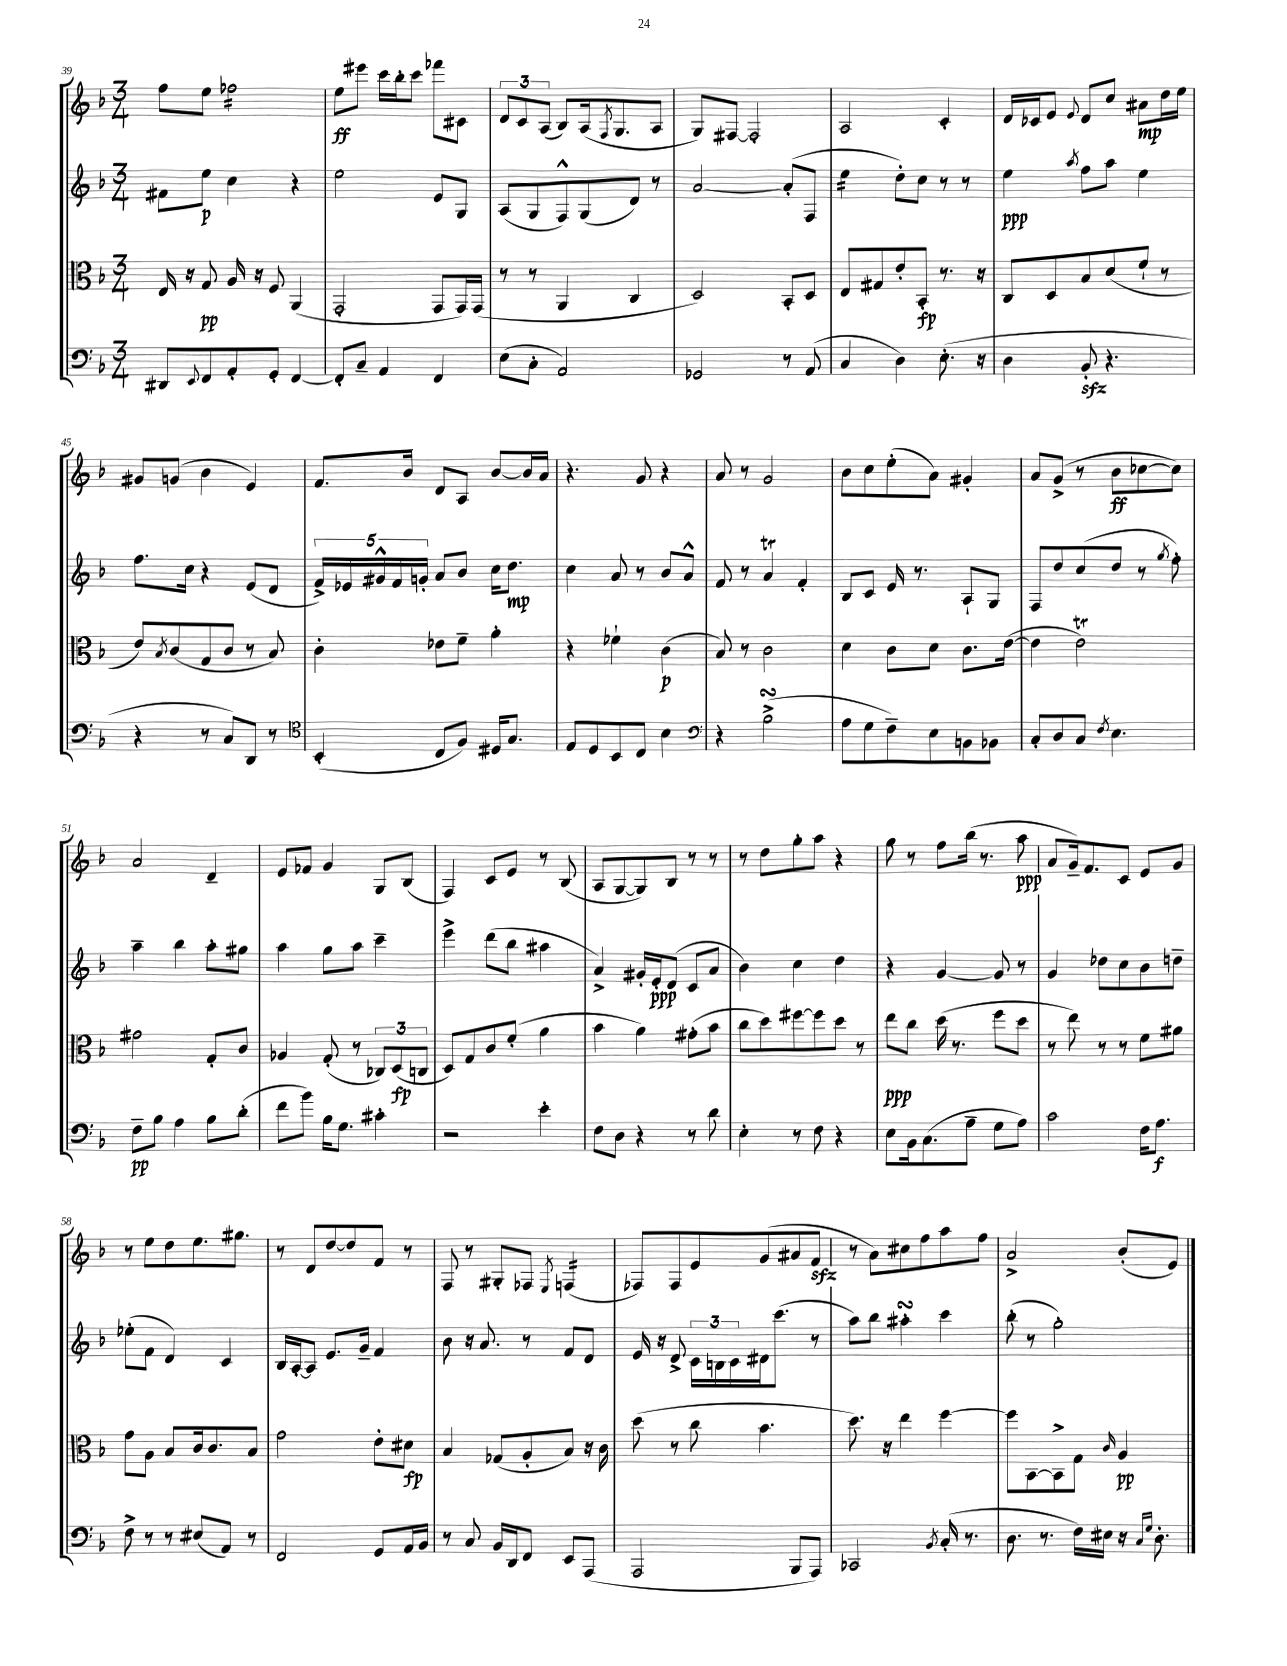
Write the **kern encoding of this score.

**kern	**kern	**kern	**kern
*staff4	*staff3	*staff2	*staff1
*clefF4	*clefC3	*clefG2	*clefG2
*k[b-]	*k[b-]	*k[b-]	*k[b-]
*M3/4	*M3/4	*M3/4	*M3/4
8DD#/L	16E/	8f#\L	8ff\L
.	16r	.	.
8qqEE/	.	.	.
8FF/	8G/	8ee\J	8ee\J
8AA'/	16A/	4cc\	2ff-\
.	16r	.	.
8GG'/J	8F/	.	.
[4FF/	(4AA/	4r	.
=	=	=	=
8FF'/]L	2GG'/	2ee\	8ee\L
8C~/J	.	.	8eee#\J
4AA/	.	.	16ccc\LL
.	.	.	16bb-'\J
.	.	.	8ccc\J
4FF/	8GG/L	8e/L	8fff-\L
.	16GG/L)	8G/J	8c#\J
.	(16GG/JJ	.	.
=	=	=	=
(8E\L	8r	(8A/L	12d/L
.	.	.	12c/
8C'\J	8r	8G/	.
.	.	.	(12A/J
2AA/)	4AA/	8F^^/)	8B-/L)
.	.	(8G/	(16A/k
.	.	.	8qF/
.	.	.	8.G/
.	4C/	8d/J)	.
.	.	8r	8A/J
=	=	=	=
2GG-/	2D/)	[2a/	8G/L)
.	.	.	[8F#/J
.	.	.	2F#'/]
8r	8BB-'/L	(8a'/]L	.
(8AA/	8D/J	8F/J	.
=	=	=	=
4C/	8E/L	4ee\	2A/
.	8G#/	.	.
4D\)	8e'/	8dd'\L)	.
.	8BB-'/J	8cc\J	.
(8.E'\	8.r	8r	4c'/
.	.	8r	.
16r	16r	.	.
=	=	=	=
4D\	8C/L	4ee\	16d/LL
.	.	.	16c-/J
.	8D/	.	8e/J
.	.	8qaa/	8qqe/
8BB-'/	8B-/	8ff\L	8d/L
4.r	(8d/	8aa\J	8cc/J
.	8f`/J	4ee\	8a#\L
.	8r	.	16dd\L
.	.	.	16ee\JJ
=	=	=	=
4r	8e/L)	8.ff\L	8g#/L
.	8qB-/	.	.
.	(8c/	.	(8g/J
.	.	16cc\Jk	.
8r	8G/	4r	4b-\
8C/L)	8c/J	.	.
8DD/J	8r	(8e/L	4e/)
8r	8B-/)	8d/J	.
=	=	=	=
*clefC4	*	*	*
(4BB-'/	4c'\	20f^/LL)	8.f/L
.	.	20e-/	.
.	.	20g#^^/	.
.	.	20f/	.
.	.	.	16b-/Jk
.	.	20g'/JJ	.
8C/L	8e-\L	8a/L	8d/L
8F/J)	8f~\J	8b-/J	8A/J
16D#/LK	4a'\	16cc\LK	[8b-/L
8.G/J	.	8.dd\J	.
.	.	.	16b-/]L
.	.	.	16a/JJ
=	=	=	=
8E/L	4r	4cc\	4.r
8D/	.	.	.
8BB-/	4f-`\	8a/	.
8C/J	.	8r	8g/
4B-\	(4c\	8b-/L	4r
.	.	8a^^/J	.
=	=	=	=
*clefF4	*	*	*
4r	8B-/)	8f/	8a/
.	8r	8r	8r
(2B-^\	2c\	4a/	2g/
.	.	4f'/	.
=	=	=	=
8A\L	4d\	8B-/L	8b-\L
8G\	.	8c/J	8cc\
8F~\)	8c\L	16e/	(8ee'\
.	.	8.r	.
8E\	8d\J	.	8a\J)
8BB\	8.c\L	8A`/L	4g#'/
8BB-\J	.	8G/J	.
.	([16e\Jk	.	.
=	=	=	=
8C'/L	4e\]	8F/L	8a/L
8D/	.	8dd/	(8g^/J
8C/J	2e\)	(8cc/	8r
8qF/	.	.	.
4.E\	.	8dd/J	8b-\L
.	.	8r	[8cc-\
.	.	8qgg/	.
.	.	8ff'\)	8cc-\]J)
=	=	=	=
8F~\L	2g#\	4aa~\	2a/
8B-\J	.	.	.
4A\	.	4bb-\	.
8B-\L	8G'/L	8aa'\L	4d~/
(8d'\J	8c/J	8gg#\J	.
=	=	=	=
8f\L	4A-/	4aa\	8e/L
8b-\J)	.	.	8f-/J
16B-\LK	(8G'/	8gg\L	4g/
8.G\J	.	.	.
.	8r	8aa\J	.
4c#'\	12C-/L)	4ccc~\	8G/L
.	(12D/	.	.
.	.	.	(8B-/J
.	12C/J	.	.
=	=	=	=
2r	8D/L)	4eee^\	4F/)
.	8G/	.	.
.	8c/	(8ddd\L	8c/L
.	(8f'/J	8bb-\J	8e/J
4e'\	4a\	4aa#\	8r
.	.	.	(8B-/
=	=	=	=
8F\L	4b-\	4a^/)	8A/L
8D\J	.	.	[8G/
4r	4a\)	16g#'/LL	8G/])
.	.	16e'/J	.
.	.	(8d/J	8B-/J
8r	(8g#'\L	8c/L	8r
8d\	8b-\J	8a/J	8r
=	=	=	=
4E'\	8cc\L	4b-\)	8r
.	8dd\)	.	8dd\L
8r	[8ff#\	4cc\	8gg'\
8F\	8ff#\]	.	8aa\J
4r	8dd\J	4dd\	4r
.	8r	.	.
=	=	=	=
8E\L	8ee\L	4r	8gg\
16BB-\k	8cc\J	.	8r
(8.C\	.	.	.
.	(16dd\	[4g/	8ff\L
.	8.r	.	.
8A~\J	.	.	(16bb-\Jk
.	.	.	8.r
8G\L	8ff\L	8g/]	.
8A\J)	8dd\J	8r	8aa\
=	=	=	=
2c\	8r	4g/	8a/L
.	8ee\)	.	16g~/k)
.	.	.	8.f/
.	8r	8dd-\L	.
.	8r	8cc\	8c/J
16F\LK	8f\L	8b-\	8e/L
8.A\J	.	.	.
.	8a#\J	8dd~\J	8g/J
=	=	=	=
8F^\	8g\L	(8ee-'\L	8r
8r	8A\J	8f\J	8ee\L
8r	8B-/L	4d/)	8dd\
(8E#/L	16c/k	.	8.ee\
.	8.c/	.	.
8AA/J)	.	4c/	.
.	.	.	8.gg#\J
8r	8B-/J	.	.
=	=	=	=
2FF/	2g\	16B-/LL	8r
.	.	[16A'/J	.
.	.	8A/]J	8d/L
.	.	8.e/L	[8dd/
.	.	.	8dd/]
.	.	16g~/Jk	.
8GG/L	8e'\L	4f/	8f/J
16AA/L	8d#\J	.	8r
16BB-/JJ	.	.	.
=	=	=	=
8r	4B-/	8b-\	8F/
8C/	.	16r	8r
.	.	8.a/	.
16BB-/LL	(8G-/L	.	8G#'/L
16DD/J	.	.	.
8FF/J	8A'/	8r	8F-/J
.	.	.	8qE/
8EE/L	8B-/J)	8f/L	(4F/
(8AAA/J	16r	8d/J	.
.	16c\	.	.
=	=	=	=
2AAA/	(8dd\	16e/	8F-/L)
.	.	16r	.
.	8r	8d^/	8F-/
.	8cc\	24c\LL	8e/
.	.	24B\	.
.	.	24c\	.
.	4.b-\	16d#\J	(8g/
.	.	(8.ccc\J	.
8BBB-/L	.	.	8a#/
8AAA/J)	.	8r	8f/J
=	=	=	=
2CC-/	8.dd\)	8aa\L)	8r
.	.	8bb-\J	8a\L)
.	16r	.	.
.	4ee\	4aa#'\	8cc#\
.	.	.	8ff\
8qBB-/	.	.	.
(16C'/	[4ff\	4ccc\	8aa\
8.r	.	.	.
.	.	.	8ff\J
=	=	=	=
8.D\	8ff\]L	(8bb-'\	2a^/
.	[8BB-\	8r	.
8.r	.	.	.
.	8BB-^\]	2gg'\)	.
16F\LL)	8G\J	.	.
16E#\JJ	.	.	.
.	16qqc/	.	.
16r	4A/	.	(8b-'/L
16qqC/LL	.	.	.
16qqG/JJ	.	.	.
8.D'\	.	.	.
.	.	.	8e/J)
==	==	==	==
*-	*-	*-	*-
